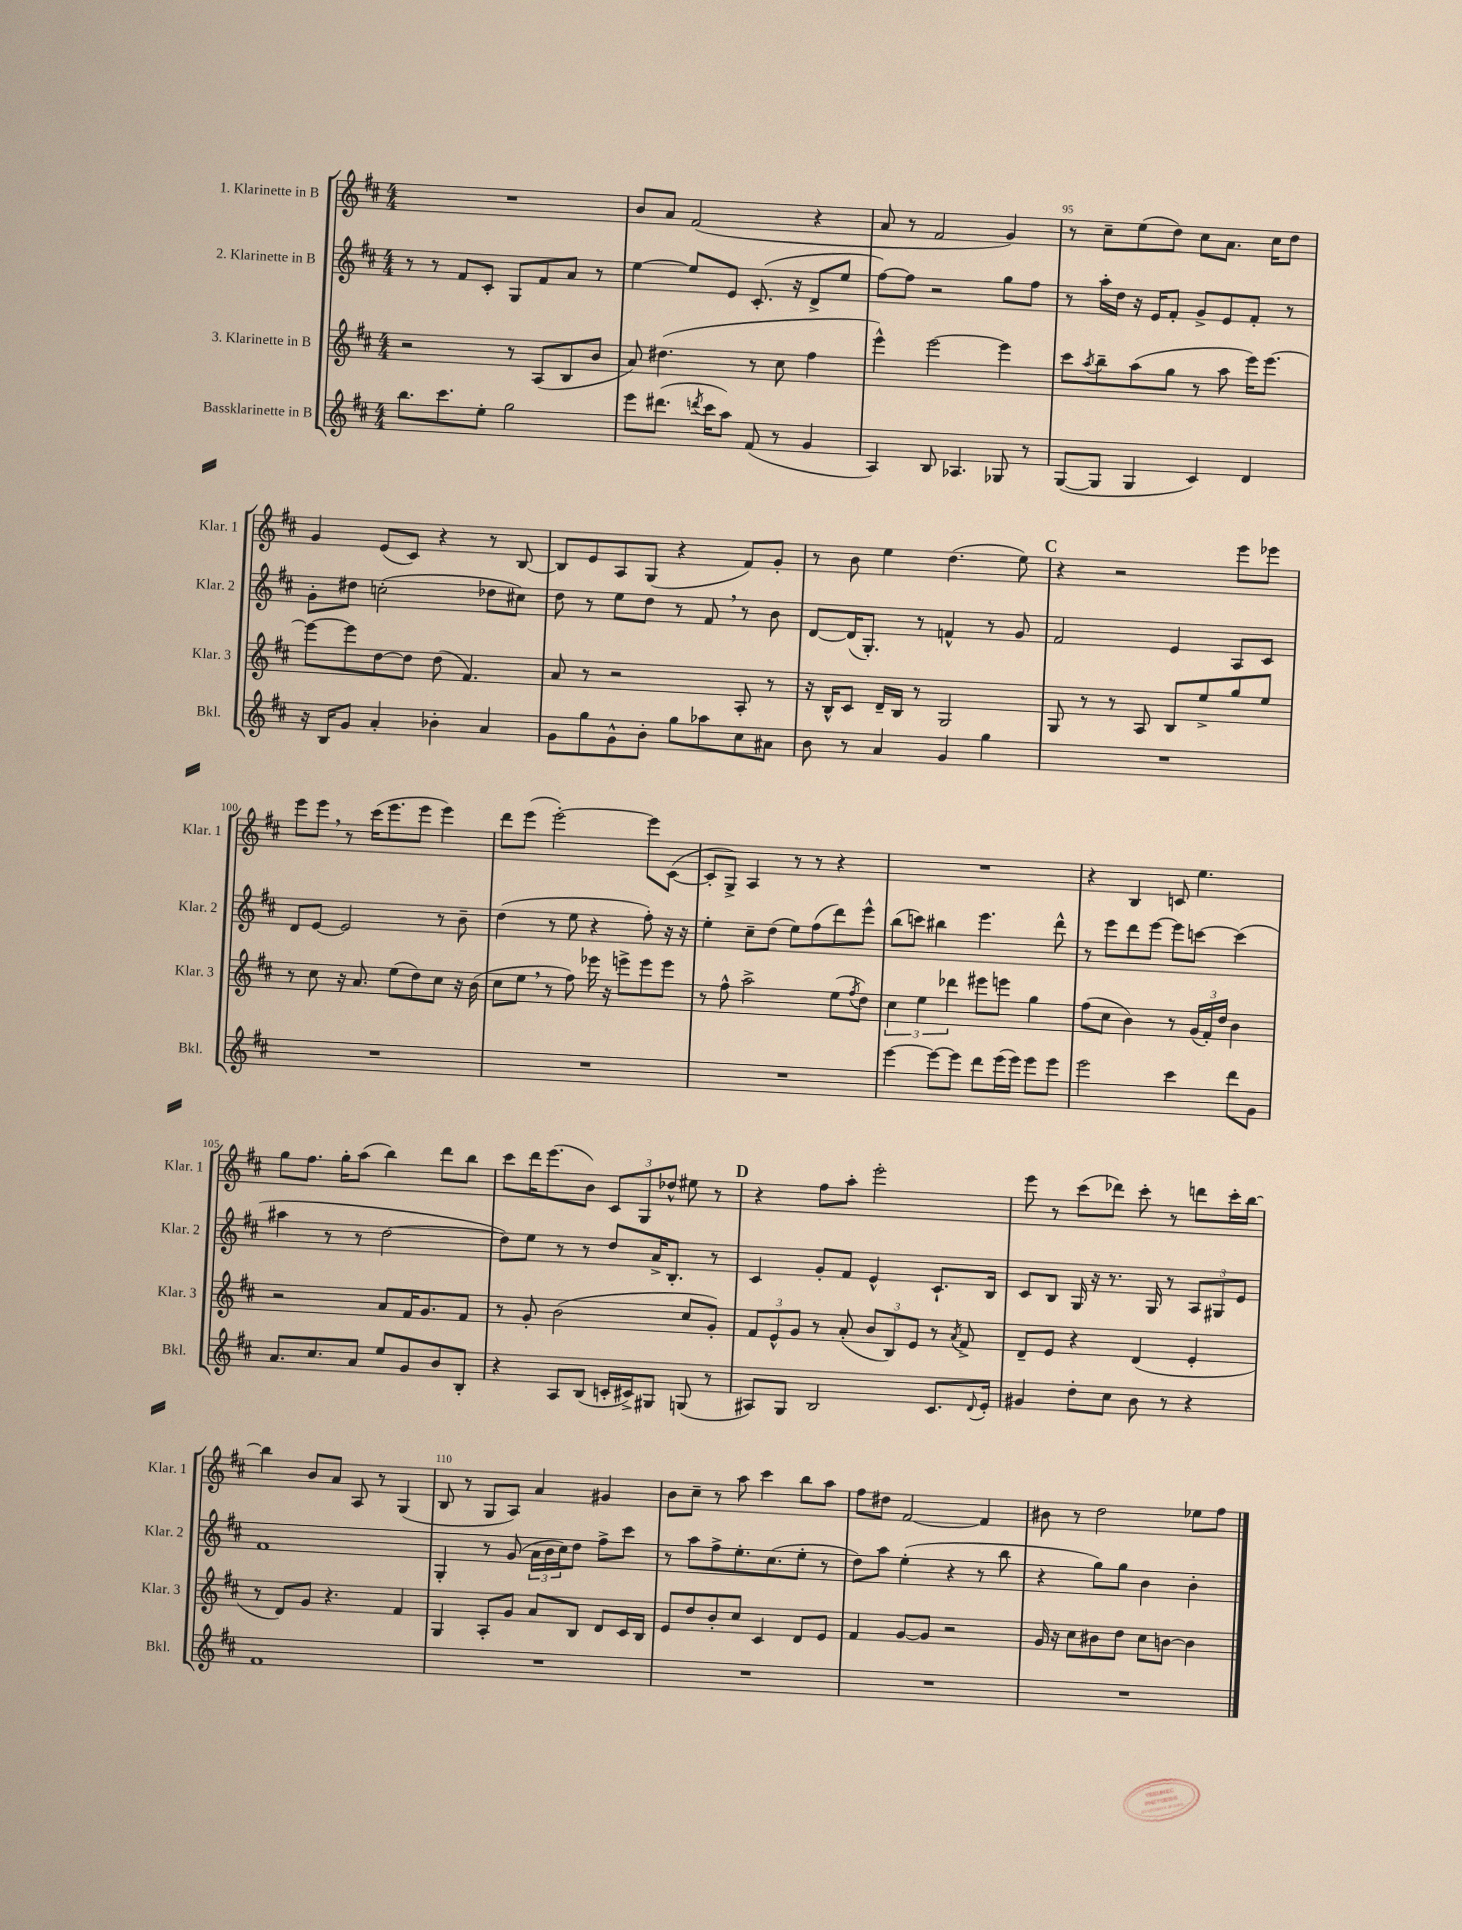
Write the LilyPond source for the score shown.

<<
\new StaffGroup <<
\new Staff = "s0" \with { instrumentName = "1. Klarinette in B" shortInstrumentName = "Klar. 1" } {
    \clef treble \key d \major \numericTimeSignature \time 4/4
    R1 |
    b'8 a'8 fis'2( r4 |
    a'8 r8 fis'2 g'4) |
    r8 cis''8-- e''8( d''8) cis''8 a'8. cis''16 d''8 |
    g'4 e'8( cis'8) r4 r8 b8~ |
    b8 e'8 a8 g8( r4 fis'8) g'8-. |
    r8 b'8 e''4 d''4.( e''8) |
    \mark \markup { \bold "C" } r4 r2 e'''8 ees'''8 |
    e'''8 e'''8 \breathe r8 cis'''16( e'''8. e'''8 e'''4) |
    d'''8 e'''8( e'''2~-.) e'''8 cis'8~( |
    cis'8-. g8->) a4 r8 r8 r4 |
    R1 |
    r4 b4 c'8 e''4. |
    g''8 fis''8. g''16-. a''8( b''4) d'''8 b''8 |
    cis'''8 d'''16 e'''8.( b'8) \tuplet 3/2 { cis'8 g8 des''8-^ } eis''8 r8 |
    \mark \markup { \bold "D" } r4 fis''8 a''8-. e'''2-. |
    e'''8 r8 cis'''8( des'''8) cis'''8-. r8 d'''8 cis'''16-. b''16~ |
    b''4 b'8 a'8 a8 r8 g4( |
    b8 r8 g8 a8) a'4 gis'4 |
    b'8 cis''8-- r8 a''8 cis'''4 b''8 a''8 |
    fis''8 dis''8 fis'2~ fis'4 |
    bis'8 r8 d''2 ees''8 fis''8 \bar "|." |
}
\new Staff = "s1" \with { instrumentName = "2. Klarinette in B" shortInstrumentName = "Klar. 2" } {
    \clef treble \key d \major \numericTimeSignature \time 4/4
    r8 r8 fis'8 cis'8-. g8 fis'8 a'8 r8 |
    e''4~ e''8 e'8 cis'8.-.( r16 d'8-> e''8 |
    fis''8~) fis''8 r2 g''8 fis''8 |
    r8 a''16-. d''16 r16 e'16 fis'8-. g'8-> e'8 fis'8-. r8 |
    g'8-. dis''8 c''2-.( des''8 cis''8) |
    d''8 r8 e''8 d''8 r8 fis'8 \breathe r8 b'8 |
    d'8~ d'16( g8.-.) r8 f'4-^ r8 g'8 |
    \mark \markup { \bold "C" } fis'2 e'4 a8 cis'8 |
    d'8 e'8~ e'2 r8 b'8-- |
    d''4( r8 e''8 r4 fis''8-.) r16 r16 |
    e''4-. cis''8-- d''8( e''8) fis''8( d'''8) e'''8-^ |
    b''8( c'''8) bis''4 e'''4. d'''8-^ |
    r8 e'''8 d'''8 e'''8~ e'''8 c'''8~ c'''4( |
    ais''4 r8 r8 d''2~ |
    d''8) e''8 r8 r8 d''8 a'16-> b8.-. r8 |
    \mark \markup { \bold "D" } cis'4 g'8-. fis'8 e'4-^ cis'8.-! b16 |
    cis'8 b8 g16 r16 r8. g16 r8 \tuplet 3/2 { a8 gis8 e'8 } |
    fis'1 |
    g4-. r8 g'8( \tuplet 3/2 { a'16 b'16 cis''16) } d''8 fis''8-> cis'''8 |
    r8 a''8 fis''8-> e''8.-. cis''8.( e''8-. r8 |
    d''8) a''8 e''4-.( r4 r8 b''8 |
    r4 g''8) g''8 b'4 b'4-. \bar "|." |
}
\new Staff = "s2" \with { instrumentName = "3. Klarinette in B" shortInstrumentName = "Klar. 3" } {
    \clef treble \key d \major \numericTimeSignature \time 4/4
    r2 r8 a8( b8 b'8 |
    a'8) dis''4.( r8 cis''8 fis''4 |
    e'''4-^) e'''2~ e'''4 |
    cis'''8 \acciaccatura { a''8 } b''8-- a''8( g''8 r8 a''8 e'''16) e'''8.~ |
    e'''8~ e'''8 d''8~ d''8 d''8( fis'4.) |
    a'8 r8 r2 a8-. r8 |
    r16 b16-^ cis'8 d'16-- b16 r8 g2 |
    \mark \markup { \bold "C" } g8 r8 r8 a8 b8 e''8-> g''8 e''8 |
    r8 cis''8 r16 a'8. e''8( d''8) cis''8 r16 b'16( |
    cis''8 e''8 \breathe r8 fis''8) ees'''16 r16 e'''8-> e'''8 e'''8 |
    r8 fis''8-^ a''2-> e''8( \acciaccatura { fis''8 } d''8) |
    \tuplet 3/2 { cis''4 e''4 des'''4 } eis'''8 e'''8 g''4 |
    fis''8( cis''8 b'4) r8 \tuplet 3/2 { g'16( fis'16-.) d''16 } b'4 |
    r2 a'8 fis'16 g'8. fis'8 |
    r8 g'8-. b'2( cis''8 g'8-.) |
    \mark \markup { \bold "D" } \tuplet 3/2 { fis'8 e'8-^ g'8 } r8 a'8-.( \tuplet 3/2 { b'8 b8) e'8 } r8 \acciaccatura { a'8 } fis'8-> |
    d'8-- e'8 r4 d'4( e'4-. |
    r8 d'8) g'8 r4. fis'4 |
    g4 a8-. g'8 a'8 b8 d'8 cis'16 b16 |
    e'8 d''8 b'8-. cis''8 cis'4 d'8 e'8 |
    fis'4 g'8~ g'8 r2 |
    g'16 r16 cis''8 bis'8 d''8 cis''8 b'8~ b'4 \bar "|." |
}
\new Staff = "s3" \with { instrumentName = "Bassklarinette in B" shortInstrumentName = "Bkl." } {
    \clef treble \key d \major \numericTimeSignature \time 4/4
    b''8. cis'''8. e''8-. g''2 |
    e'''8 dis'''8.( \acciaccatura { d'''8 } cis'''16 a''8) fis'8( r8 g'4 |
    a4) b8 aes4. ges8 r8 |
    g8~( g8 g4 cis'4) d'4 |
    r16 b16 g'8 a'4-. bes'4-. a'4 |
    g'8 g''8 g'8-^ b'8-. g''8 aes''8 cis''8 ais'8 |
    b'8 r8 a'4 g'4 g''4 |
    \mark \markup { \bold "C" } R1 |
    R1 |
    R1 |
    R1 |
    e'''4~ e'''8~ e'''8 d'''8 e'''16( e'''16) e'''8 e'''8 |
    e'''2 cis'''4 d'''8 g'8 |
    a'8. cis''8. a'8 e''8 g'8 b'8 b8-. |
    r4 a8 b8( c'16-. cis'16->) gis8 g8( r8 |
    \mark \markup { \bold "D" } ais8) g8 b2 cis'8. \appoggiatura { d'8 } e'16-. |
    gis'4 d''8-. cis''8 b'8 r8 r4 |
    fis'1 |
    R1 |
    R1 |
    R1 |
    R1 \bar "|." |
}
>>
>>
\layout { \context { \Score currentBarNumber = #92 \override BarNumber.break-visibility = ##(#f #t #t) barNumberVisibility = #(every-nth-bar-number-visible 5) } }
